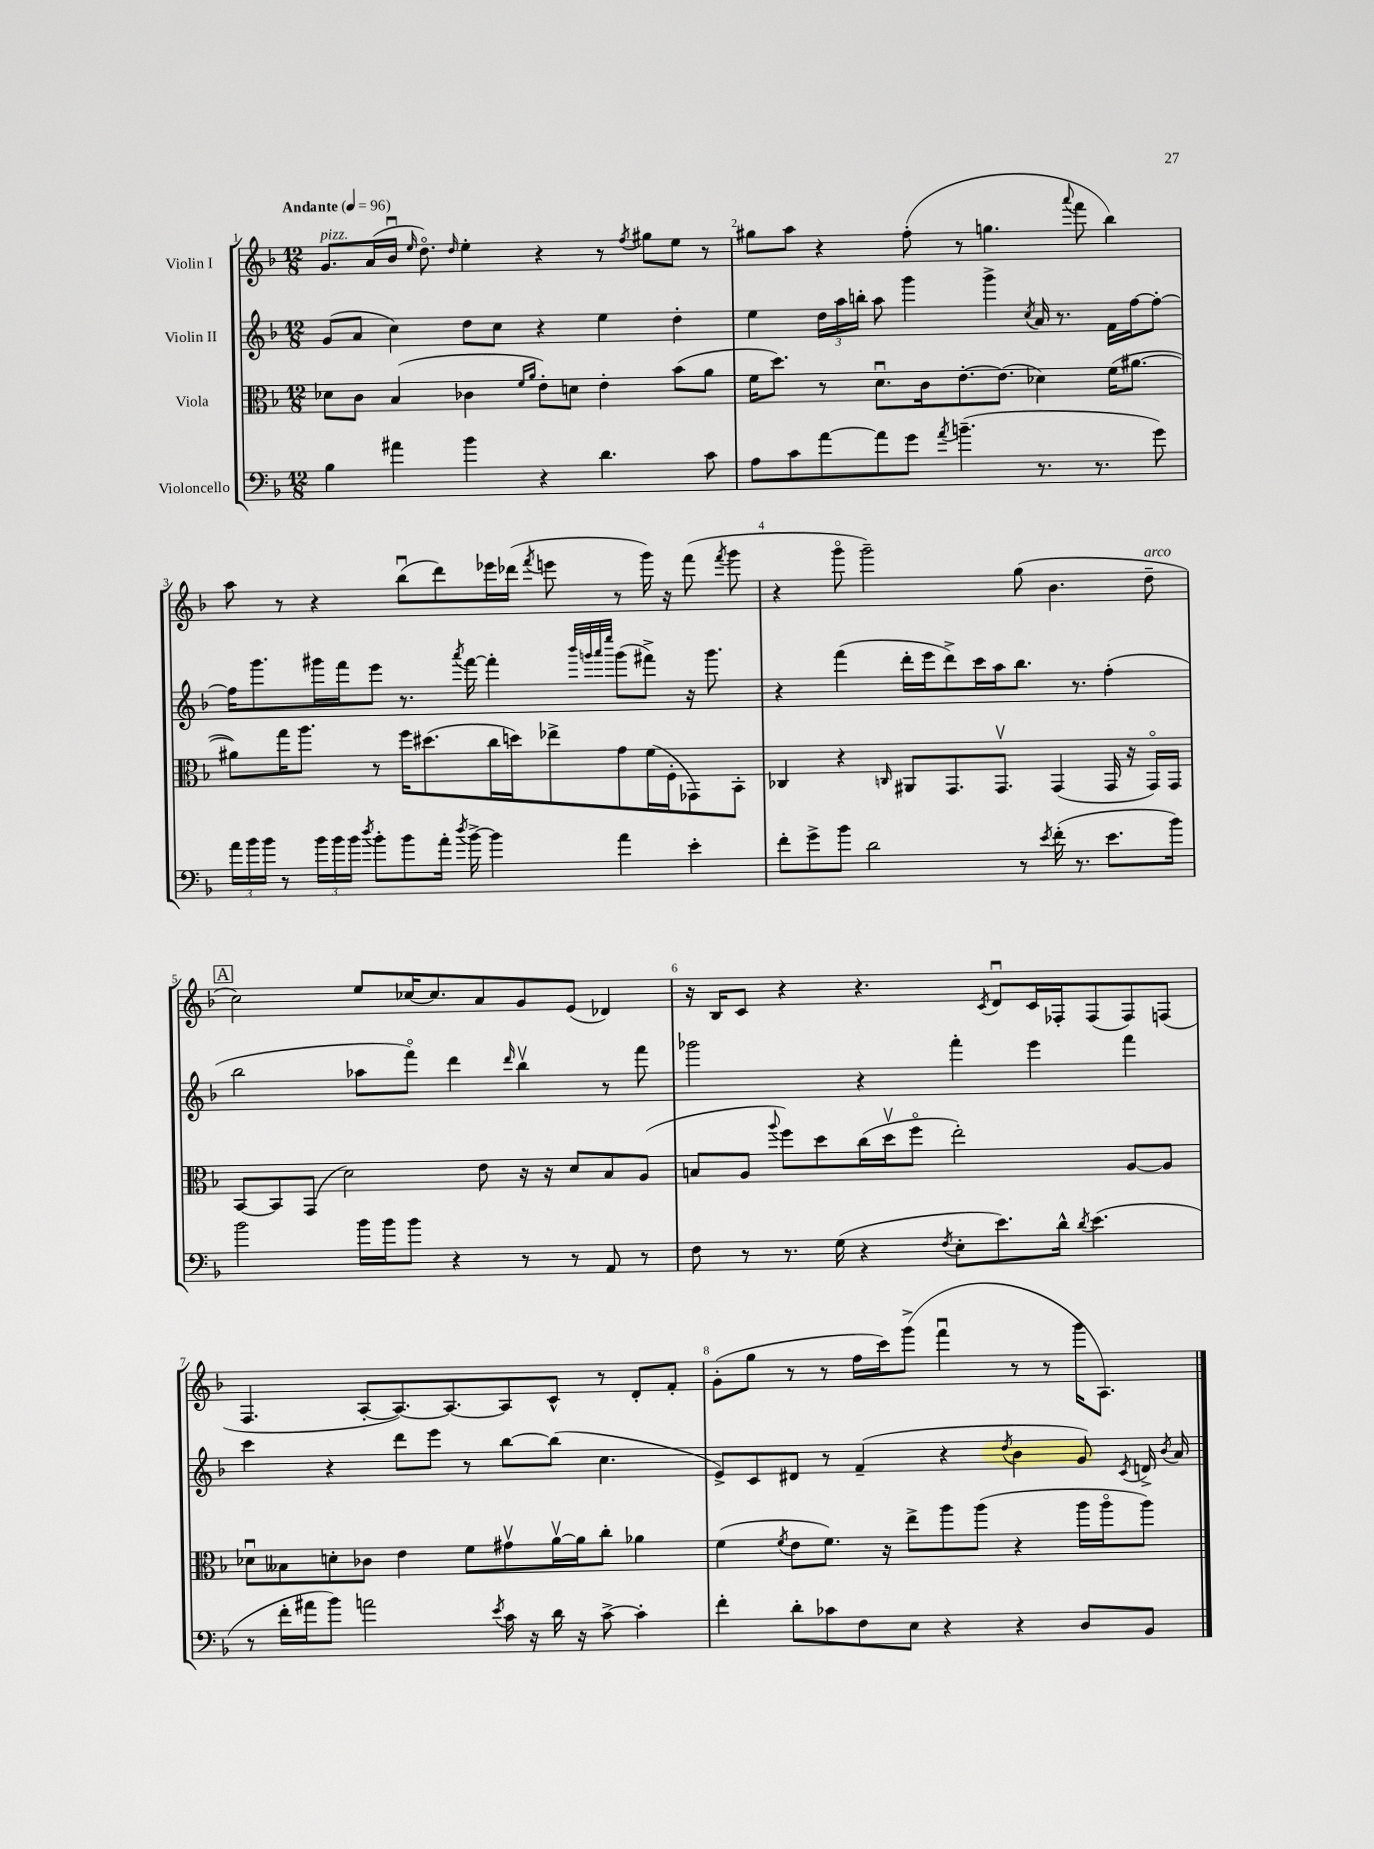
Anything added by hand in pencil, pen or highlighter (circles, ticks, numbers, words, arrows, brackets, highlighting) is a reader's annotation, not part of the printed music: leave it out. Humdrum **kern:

**kern	**kern	**kern	**kern
*staff4	*staff3	*staff2	*staff1
*clefF4	*clefC3	*clefG2	*clefG2
*k[b-]	*k[b-]	*k[b-]	*k[b-]
*M12/8	*M12/8	*M12/8	*M12/8
*MM96	*MM96	*MM96	*MM96
4B-\	8d-\L	(8g/L	8.g/L
.	8c\J	8a/J	.
.	.	.	(16a/L
4a#\	(4B-/	4cc\)	16b-u/JJ
.	.	.	16qqee/
.	.	.	8.ddo\)
.	.	.	16qqdd/
4b-\	4c-\	8dd\L	4ee'\
.	.	8cc\J	.
.	16qqf/LL	.	.
.	16qqa/JJ	.	.
4r	8e'\L)	4r	4r
.	8d\J	.	.
4.d\	4e'\	4ee\	8r
.	.	.	8qff/
.	.	.	8gg#\L
.	(8b-\L	4dd'\	8ee\J
8c\	8a\J	.	8r
=	=	=	=
8A\L	16f\LK	4ee\	8gg#\L
.	8.dd\J)	.	.
8c\	.	.	8aa\J
[8a\	8r	24dd\LL	4r
.	.	24aa\	.
.	.	24bb'\JJ	.
8a\]	8.du\L	8aa\	.
8g\J	.	4ggg\	(8ff'\
.	16c\k	.	.
8qa/	.	.	.
(4.b~\	[8.e'\	.	8r
.	.	4ggg^\	4.gg\
.	(8.e\]J	.	.
.	.	8qcc/	.
8.r	4d-\)	16a/	.
.	.	8.r	.
.	.	.	8qqaaa/
.	.	.	8fff\
8.r	.	.	.
.	(16f\LK	16f\LL	4bb-\)
.	[8.a#\J	[16ff\J	.
8g\)	.	8ff'\_J	.
=	=	=	=
24a\LL	8a#\]L)	16ff\]LK	8aa\
24b-\	.	.	.
.	.	8.ggg\	.
24b-\JJ	.	.	.
8r	16gg\K	.	8r
.	8.aa\J	.	.
24b-\LL	.	16ggg#\L	4r
24b-\	.	.	.
.	.	16fff\J	.
24b-\JJ	.	.	.
8qdd/	.	.	.
8b-'\L	8r	8eee\J	.
8b-\	16ff\LK	8.r	(8bb-u\L
.	(8.dd#\	.	.
16a'\Jk	.	.	8ddd\)
8qdd/	.	8qaaa/	.
[16b-^\	.	[16fff\	.
4b-\]	16cc\L	4fff'\]	16eee-\L
.	16dd\J)	.	(16ddd-\JJ
.	.	.	8qfff/
.	8ee-^\	.	8eee\
.	.	32qqbbb-/LLL	.
.	.	32qqggg/	.
.	.	32qqaaa/	.
.	.	32qqeeee/JJJ	.
4a\	8g\	(8ggg\L	8r
.	(16f\L	8fff#^\J)	16ggg\)
.	16F'\J	.	16r
4e'\	8GG-\)	16r	(8fff\
.	.	8.ggg\	.
.	.	.	8qfff/
.	8BB-'\J	.	8ggg\
=	=	=	=
8f'\L	4C-/	4r	4r
8g^\	.	.	.
8b-\J	4r	(4fff\	8gggo\
2d\	.	.	2ggg~\)
.	16qqC/	.	.
.	8AA#/L	16ddd'\LL	.
.	.	16eee\J	.
.	8.GG/	8ddd^\)	.
.	.	16ccc\L	.
.	8.GGv/J	16aa\J	.
8r	.	8.bb-\J	(8gg\
8qe/	.	.	.
(16f'\	(4GG/	.	4.b-\
8.r	.	8.r	.
8.e\L	16GG/	(4ff'\	.
.	16r	.	.
.	16GGo/LL)	.	8dd~\
16b-\Jk)	16GG/JJ	.	.
=	=	=	=
2b-\	[8BB-/L	2bb-\	2cc\)
.	8BB-/]	.	.
.	(8GG/J	.	.
.	2d\)	.	.
16b-\LL	.	8aa-\L	8ee/L
16b-\J	.	.	.
8b-\J	.	8fffo\J)	[16cc-/K
.	.	.	8.cc-/]
4r	.	4ddd\	.
.	8e\	.	8a/
.	.	16qqddd/	.
8r	16r	4bb-v\	8g/
.	16r	.	.
8r	8d/L	.	(8e/J
8AA/	8B-/	8r	4d-/)
8r	(8A/J	8fff\	.
=	=	=	=
8F\	8B/L	2ggg-\	16r
.	.	.	16B-/LK
8r	8A/J	.	8c/J
.	8qqaa/	.	.
8.r	8ff\L)	.	4r
.	8dd\	.	.
(16G\	.	.	.
4r	(16cc\L	4r	4.r
.	16ddv\J	.	.
.	8ffo\J	.	.
8qF/	.	.	.
8E'\L	2ee'\)	4fff'\	.
.	.	.	8qc/
8.e\)	.	.	8du/L
.	.	4eee\	16c/L
16d^^\Jk	.	.	16F-'/J
8qd/	.	.	.
(4.e\	.	.	(8F-/
.	[8A/L	4fff\	8F-/)
.	8A/]J	.	(8F/J
=	=	=	=
8r	8d-u\L	4ccc\	4.F/
16f'\LL	8B--\	.	.
16a#\J	.	.	.
8b-\J)	8d'\	4r	.
2a\	8c-\J	.	[8A'/L
.	4e\	8ddd\L	8.A/_)
.	.	8eee\J	.
.	.	.	8.A/_
.	8f\L	8r	.
8qe/	.	.	.
16c\	8g#v\	[8bb-\L	8A/]
16r	.	.	.
16d\	[16av\L	(8bb-\]J	8c^^/J
16r	16a\]J	.	.
[8c^\	8cc'\J	4.cc\	8r
4c'\]	4a-\	.	8d'/L
.	.	.	8f'/J
=	=	=	=
4f'\	(4f\	8e^/L)	(8g'\L
.	.	8c/	8gg\J
.	8qf/	.	.
8d'\L	8e\L	8d#/J	8r
8c-\	8.f\J)	8r	8r
8F\	.	(4f~/	16ff\LL
.	16r	.	16ccc\J)
8E\J	8ee^\L	.	(8ggg^\J
4r	8aa\	4r	4fffu\
.	(8aa\J	.	.
.	.	8qdd/	.
4r	4r	4b-\	8r
.	.	.	8r
8D/L	16aa\LL	8g/)	16ggg\LK
.	16aao\J	.	8.A\J)
.	.	8qc/	.
8BB-/J	8aa\J)	16d^/	.
.	.	8qb-/	.
.	.	16a/	.
==	==	==	==
*-	*-	*-	*-
